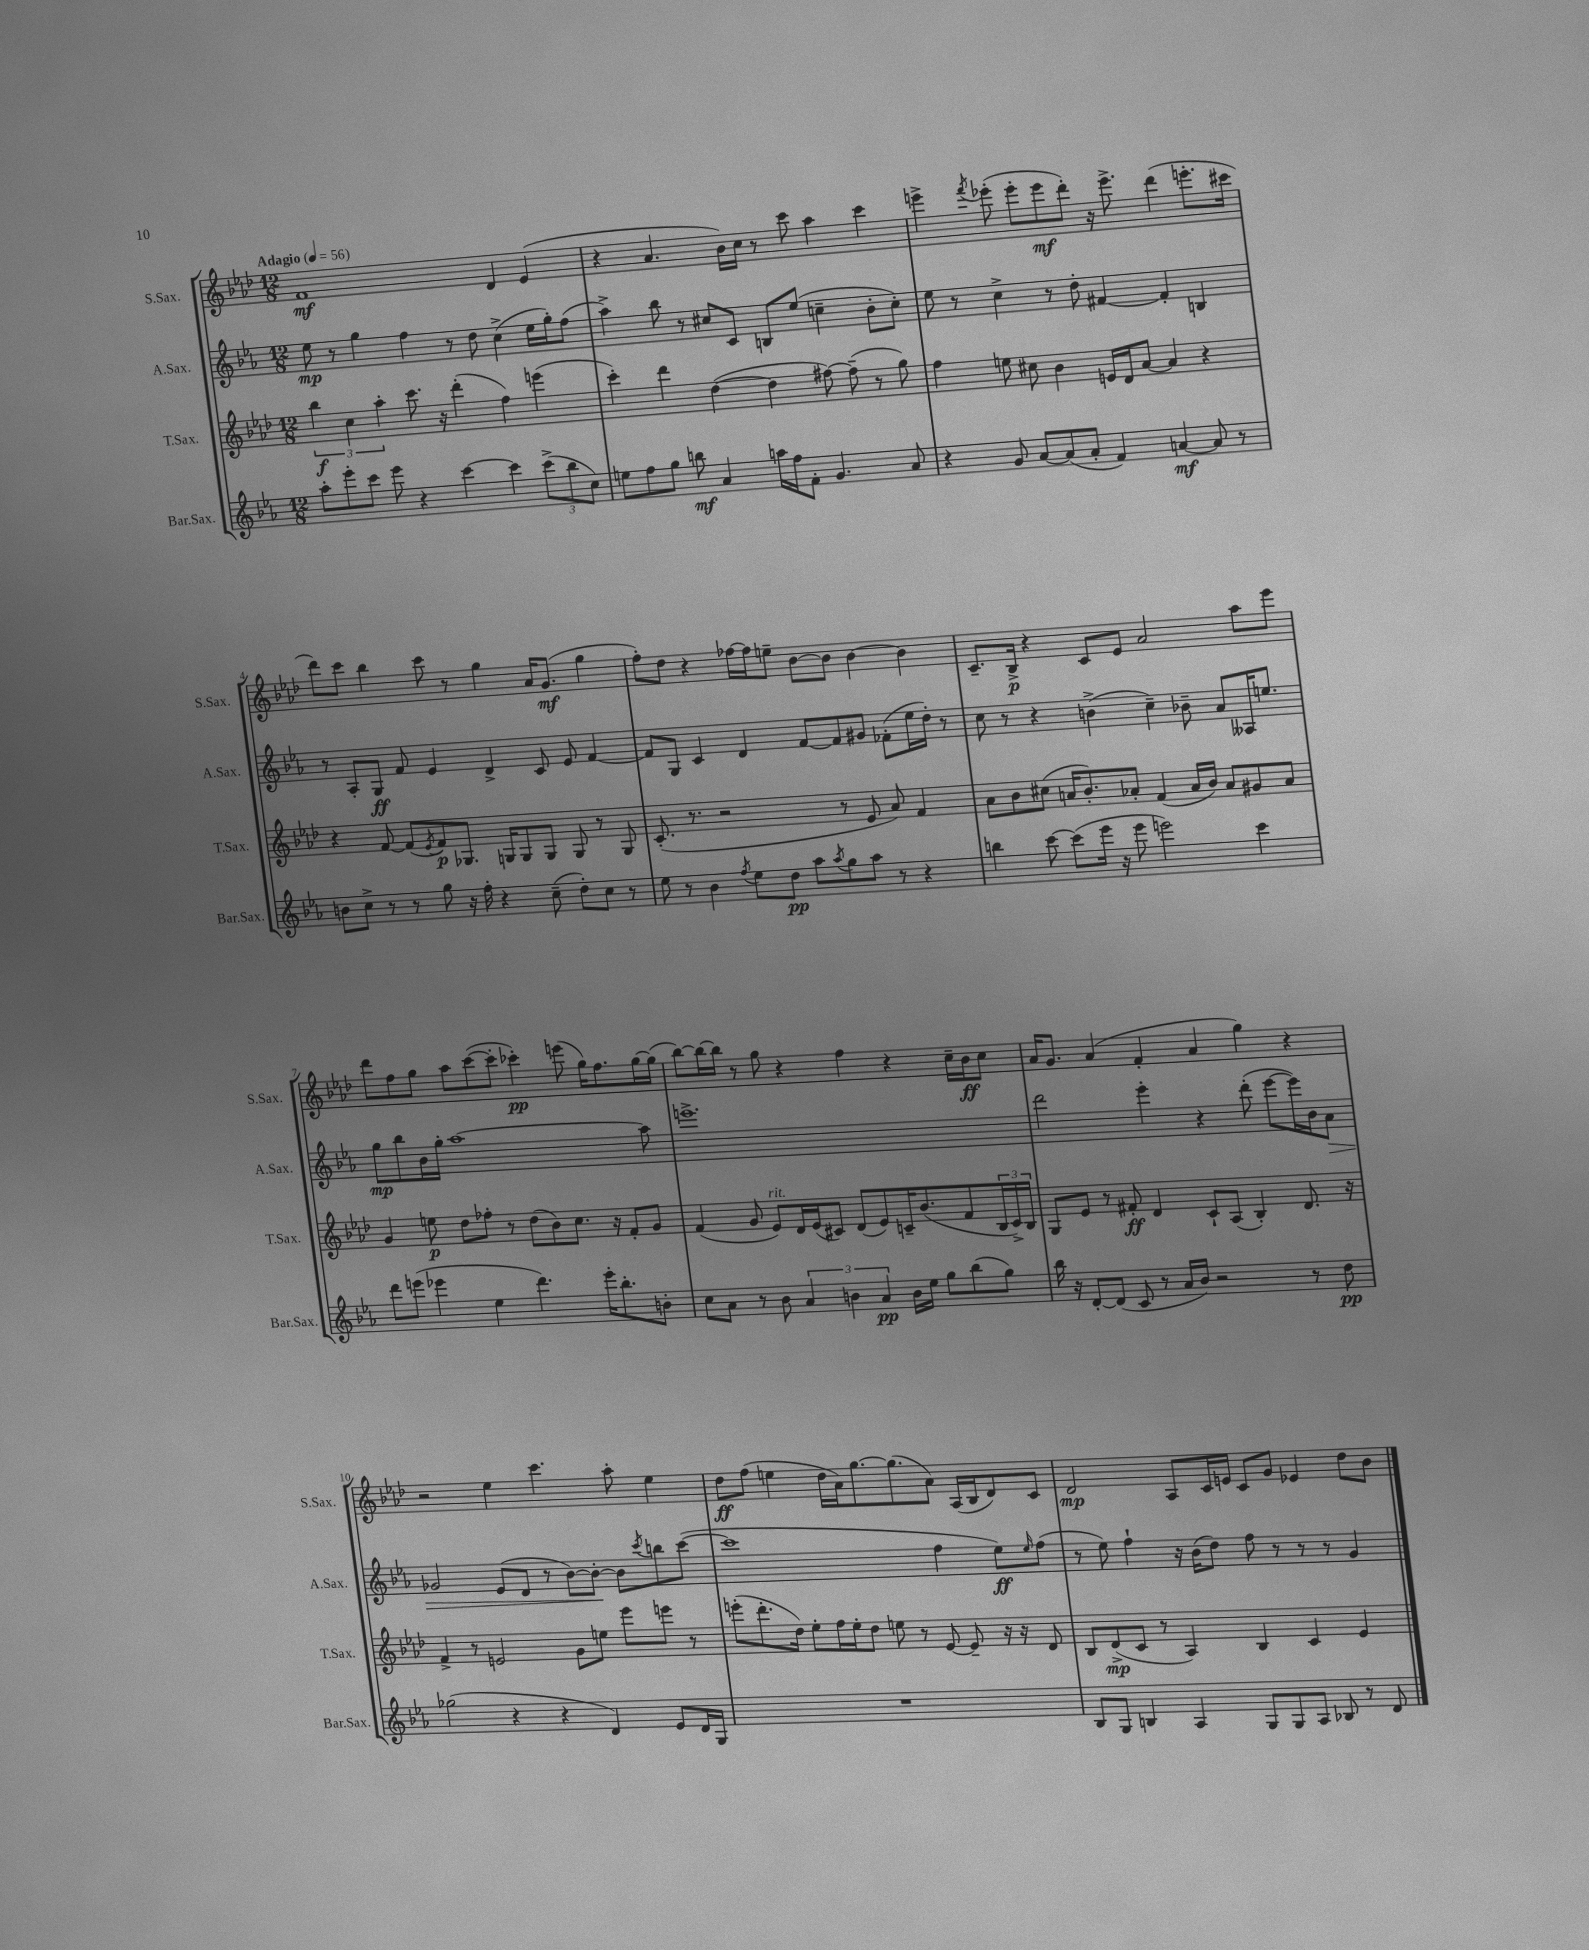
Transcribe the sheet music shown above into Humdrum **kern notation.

**kern	**kern	**kern	**kern
*staff4	*staff3	*staff2	*staff1
*clefG2	*clefG2	*clefG2	*clefG2
*k[b-e-a-]	*k[b-e-a-d-]	*k[b-e-a-]	*k[b-e-a-d-]
*M12/8	*M12/8	*M12/8	*M12/8
*MM56	*MM56	*MM56	*MM56
8aa-'	6bb-	8ee-	1f
8eee-'	.	8r	.
.	6cc	.	.
8ccc	.	4gg	.
.	6aa-'	.	.
8eee-	.	.	.
4r	8.ccc	4ff	.
.	16r	.	.
[4ccc	(4ddd-'	8r	.
.	.	8dd	.
4ccc]	4ff)	(4cc^	4d-
(12ccc^	(4eee	16ee-	(4e-
.	.	16gg')	.
12bb-	.	.	.
.	.	(8ff	.
12cc)	.	.	.
=	=	=	=
8ee	4ccc')	4aa-^)	4r
8ff	.	.	.
8gg	4ddd-	8bb-	4.a-
8bb	.	8r	.
4a-	([4dd-	8cc#	.
.	.	8c	16b-)
.	.	.	16cc
16aa	4dd-]	8B	8r
16ff	.	.	.
8f'	.	(8ee-	8ccc
4.g	[8ff#)	4cc~	4aa-
.	(8ff#~]	.	.
.	8r	8b-'	4ccc
8a-	8gg)	8cc')	.
=	=	=	=
4r	4ff	8ee-	4eee^
.	.	8r	.
.	.	.	8qfff
8g	8ee	4cc^	(8eee-'
[8a-	8cc#	.	8eee-'
(8a-]	4b-	8r	8eee-
8a-'	.	8dd'	8ddd-')
4f)	16e	[4f#	16r
.	16d-	.	8.eee-^
.	[8a-	.	.
[4a	4a-]	4f#']	(4ddd-
8a]	4r	4B	8.eee'
8r	.	.	.
.	.	.	16ccc#
=	=	=	=
8b	4r	8r	8ddd-)
8cc^	.	8A-'	8ccc
8r	[8f	8G	4bb-
8r	(8f]	8f	.
.	8qe-	.	.
8gg	8f)	4e-	8ccc
16r	8.G-	.	8r
16ff'	.	.	.
4r	.	4d^	4gg
.	16G	.	.
.	8G	.	.
(8cc~	8G	8c	16a-
.	.	.	(8.g
8dd')	8G	8e-	.
8cc	8r	[4f	4gg
8r	8G	.	.
=	=	=	=
8ee-	(8.c'	8f]	8ff')
8r	.	8G	8dd-
.	8.r	.	.
4b-	.	4c	4r
.	2r	.	.
8qff	.	.	.
8ee-	.	4d	[16ff-
.	.	.	16ff-]
8dd	.	.	8ee~
8aa-	.	[8f	[8b-
8qaa-	.	.	.
8gg	8r	8f]	8b-]
8aa-	8e-	8g#	[4b-
8r	8a-)	(8f-'	.
4r	4f	16ee-	4b-]
.	.	16dd')	.
.	.	8r	.
=	=	=	=
4bb	8a-	8cc	8.c~
.	8b-	8r	.
.	.	.	16B-^
[8ccc	(8cc#	4r	4r
(8ccc]	16a	.	.
.	8.b-')	.	.
16eee-	.	(4b^	8c
16r	.	.	.
8eee-	8a-'	.	8e-
2eee)	(4f	4cc~)	2a-
.	16a-	8b-~	.
.	16b-)	.	.
.	8a-	8a-	.
4ccc	8g#	16A--	8aa-
.	.	8.ee	.
.	8a-	.	8eee-
=	=	=	=
8ddd	4g	8gg	8ddd-
(8eee	.	8bb-	8ff
4eee-	8ee	16b-	8gg
.	.	16gg'	.
.	8dd-	[1aa-	8aa-
4ee-	8ff-'	.	([8ccc
.	8r	.	8ccc']
4.ddd)	(8dd-	.	4ccc-')
.	8b-)	.	.
.	8.cc	.	(8eee
16eee-'	.	.	16gg)
8.bb-'	16r	.	8.ff
.	8f'	.	.
8b'	8g	8aa-]	[16gg
.	.	.	(16gg]
=	=	=	=
8cc	(4f	1.eee^	[8bb-)
8a-	.	.	16bb-_
.	.	.	16bb-]
8r	8g	.	8r
8b-	8e-)	.	8gg
6a-	16d-	.	4r
.	(16e-	.	.
.	8c#)	.	.
6b	.	.	.
.	(8d-	.	4ff
6a-	.	.	.
.	8e-)	.	.
16b	16c~	.	4r
16ee-	(8.b-	.	.
8gg	.	.	.
(8bb-	8f	.	16cc~
.	.	.	16b-
8gg)	24B-	.	8cc
.	24c^)	.	.
.	24B-	.	.
=	=	=	=
16bb-	8G	2ddd	16a-
16r	.	.	8.g
[8d'	8e-	.	.
(8d]	8r	.	(4a-
8c	8f#'	.	.
8r	4d-	4eee-'	4f'
16a-	.	.	.
16b-)	.	.	.
2r	8c`	4r	4a-
.	(8A-	.	.
.	4B-')	(8ddd'	4gg)
.	.	[8eee-	.
8r	8.d-	16eee-])	4r
.	.	16b-	.
8dd	.	8a-	.
.	16r	.	.
=	=	=	=
(2gg-	4f^	2g-	2r
.	8r	.	.
.	2e	.	.
4r	.	(8e-	4ee-
.	.	8d	.
4r	.	8r	4.ccc
.	8g	[8b-)	.
4d)	8ee	8b-'_	.
.	8eee-	8b-]	8aa-'
.	.	8qccc	.
8e-	8eee	8bb	4ee-
16d	8r	([8ccc	.
16G	.	.	.
=	=	=	=
1.r	(8eee'	1ccc]	8dd-
.	8.ddd-'	.	(8ff
.	.	.	4ee
.	16dd-)	.	.
.	8ee-'	.	.
.	16ff	.	16dd-
.	16ee-'	.	16a-)
.	8dd-	.	[8.gg
.	8ee	.	.
.	.	.	(8.gg]
.	8r	.	.
.	[8e-	4ff	8a-)
.	8e-~]	.	(16A-
.	.	.	16B-
.	16r	8ee-)	8d-)
.	16r	.	.
.	.	16qqee-	.
.	8d-	(8ff	8c
=	=	=	=
8B-	8B-	8r	2d-
8G	(8d-^	8ee-)	.
4B	8c	4ff`	.
.	8r	.	.
4A-	4A-)	16r	8A-
.	.	(16b-	.
.	.	8dd)	16c
.	.	.	16e
8G	4B-	8ff	8c
8G	.	8r	8g
8A-	4c	8r	4e-
8B-	.	8r	.
8r	4e-	4g	8dd-
8d	.	.	8b-
==	==	==	==
*-	*-	*-	*-
